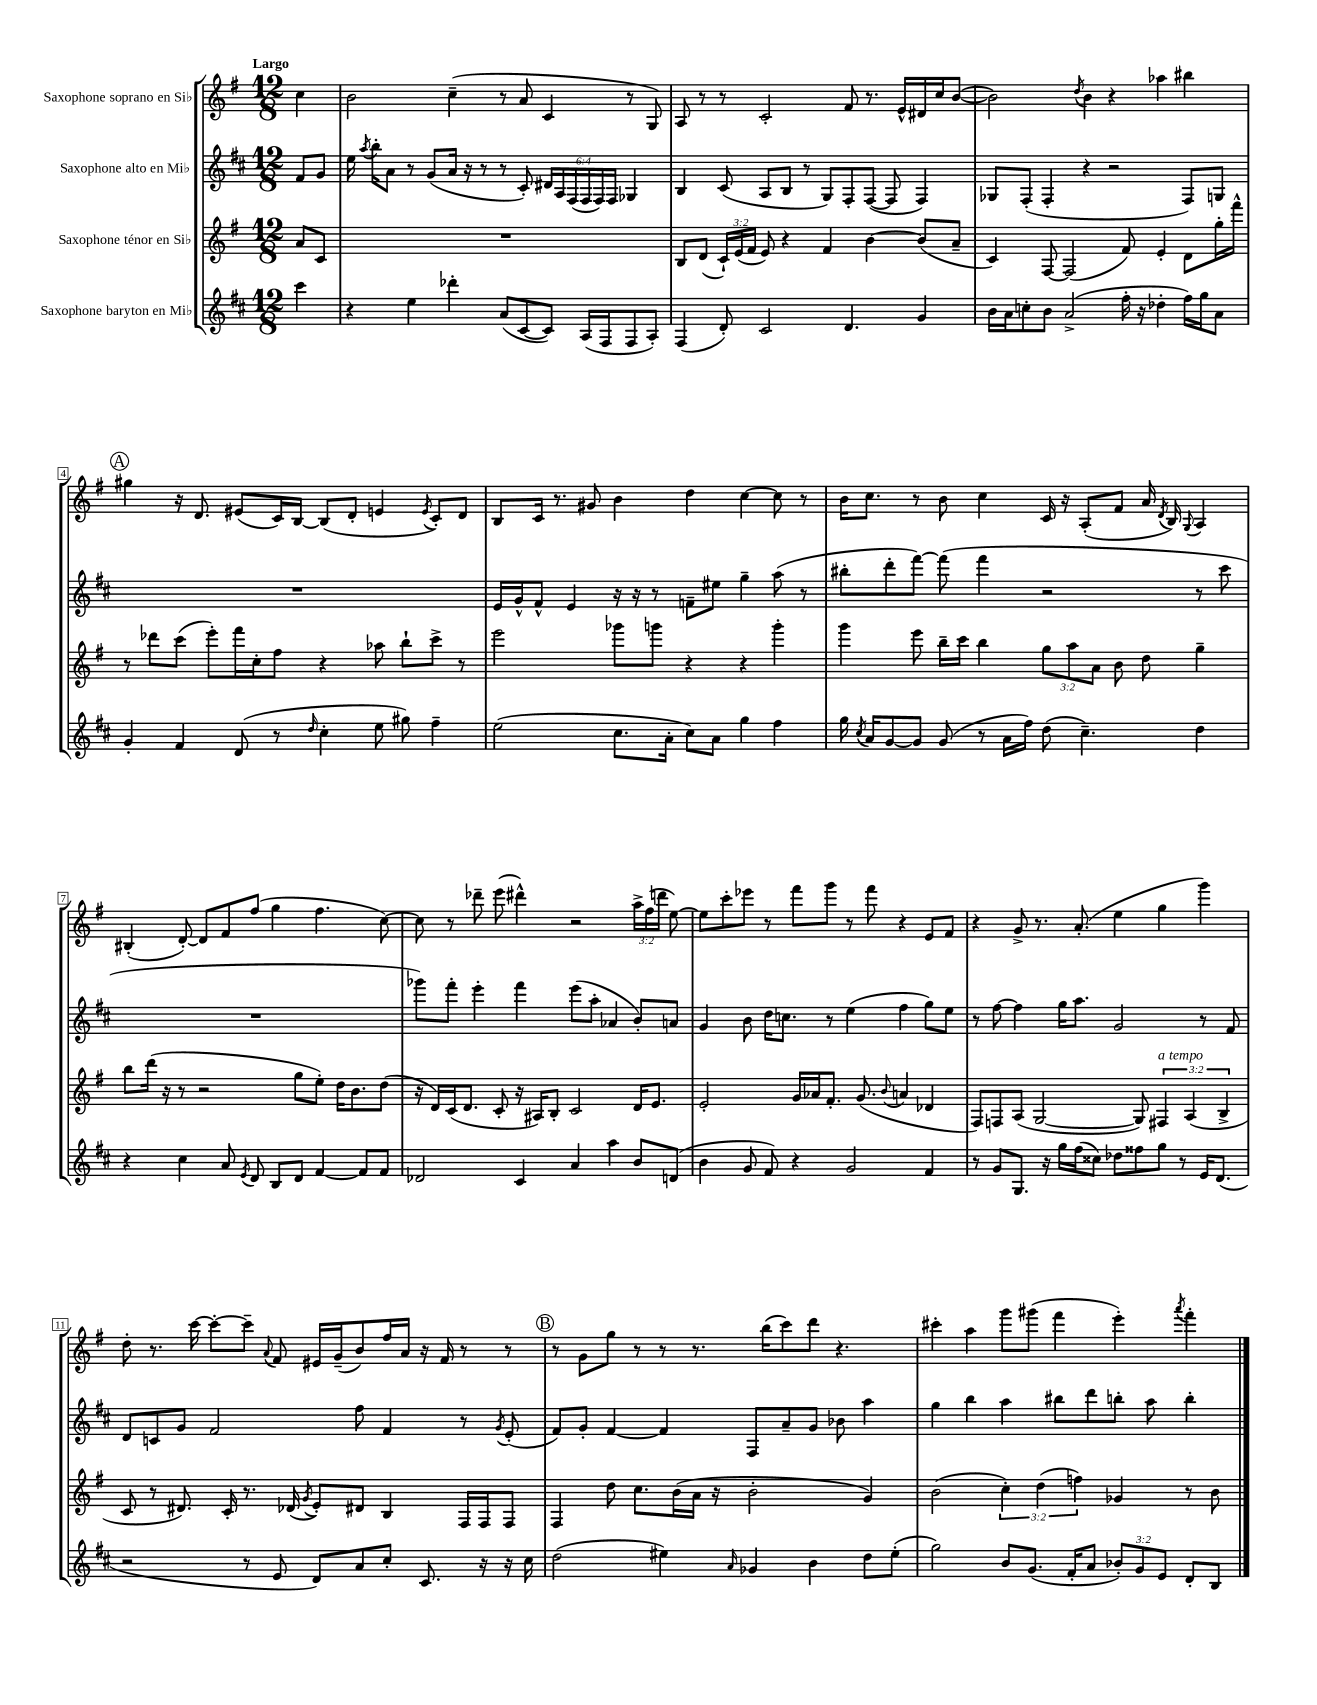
<<
\new StaffGroup <<
\new Staff = "s0" \with { instrumentName = "Saxophone soprano en Sib" } {
    \clef treble \key g \major \numericTimeSignature \time 12/8 \override Staff.TupletNumber.text = #tuplet-number::calc-fraction-text \partial 4 \tempo "Largo"
    \autoBeamOff c''4 |
    b'2 c''4--( r8 a'8 c'4 r8 g8) |
    a8 r8 r8 c'2-. fis'8 r8. e'16[-^ dis'16 c''16 b'8]~( |
    b'2) \acciaccatura { d''8 } b'4 r4 aes''4 bis''4 |
    \mark \markup { \circle "A" } gis''4 r16 d'8. eis'8[( c'16) b16]~ b8[( d'8]-. e'4 \acciaccatura { e'8 } c'8[-.) d'8] |
    b8[ c'16] r8. gis'8 b'4 d''4 c''4~ c''8 r8 |
    b'16[ c''8.] r8 b'8 c''4 c'16 r16 a8[-.( fis'8] a'16 \acciaccatura { d'8 } b16) \appoggiatura { g8 } a4 |
    bis4-.( d'8~-.) d'8[ fis'8 fis''8]( g''4 fis''4. c''8~) |
    c''8 r8 des'''8-- e'''8( dis'''4-^) r2 \tuplet 3/2 { a''16[-> fis''16( d'''16] } e''8~) |
    e''8[ c'''8-. ees'''8] r8 fis'''8[ g'''8] r8 fis'''8 r4 e'8[ fis'8] |
    r4 g'8-> r8. a'8.-.( e''4 g''4 g'''4) |
    d''8-. r8. c'''16~ c'''8[~-. c'''8]-- \appoggiatura { a'8 } fis'8 eis'16[ g'16--( b'8) fis''16 a'16] r16 fis'16 r8 r8 |
    \mark \markup { \circle "B" } r8 g'8[ g''8] r8 r8 r8. b''16[( c'''8) d'''8] r4. |
    cis'''4-. a''4 g'''8[ gis'''8]( fis'''4 e'''4-.) \acciaccatura { a'''8 } fis'''4-. \bar "|." |
}
\new Staff = "s1" \with { instrumentName = "Saxophone alto en Mib" } {
    \clef treble \key d \major \numericTimeSignature \time 12/8 \override Staff.TupletNumber.text = #tuplet-number::calc-fraction-text \partial 4
    \autoBeamOff fis'8[ g'8] |
    e''16 \acciaccatura { a''8 } b''16[-. a'8] r8 g'8[( a'16] r16 r8 r8 cis'8-.) \tuplet 6/4 { dis'16[ a16 fis16( fis16 fis16) fis16] } ges4 |
    b4 cis'8( a8[ b8] r8 g8[) fis8-. fis8]~( fis8 fis4) |
    ges8[ fis8]-.( fis4-. r4 r2 fis8[) g8] |
    \mark \markup { \circle "A" } R1. |
    e'16[ g'16-^ fis'8]-^ e'4 r16 r16 r8 f'8[-- eis''8] g''4-- a''8( r8 |
    bis''8[-. d'''8-. fis'''8]~) fis'''8( fis'''4 r2 r8 cis'''8 |
    R1. |
    ges'''8[) fis'''8]-. e'''4-. fis'''4 e'''8[( a''8]-. aes'4 b'8[-.) a'8] |
    g'4 b'8 d''16[ c''8.] r8 e''4( fis''4 g''8[) e''8] |
    r8 fis''8~ fis''4 g''16[ a''8.] g'2 r8 fis'8 |
    d'8[ c'8 g'8] fis'2 fis''8 fis'4 r8 \acciaccatura { g'8 } e'8-.( |
    \mark \markup { \circle "B" } fis'8[) g'8]-. fis'4~ fis'4 fis8[ a'8-- g'8] bes'8 a''4 |
    g''4 b''4 a''4 bis''8[ d'''8 b''8]-. a''8 b''4-. \bar "|." |
}
\new Staff = "s2" \with { instrumentName = "Saxophone ténor en Sib" } {
    \clef treble \key g \major \numericTimeSignature \time 12/8 \override Staff.TupletNumber.text = #tuplet-number::calc-fraction-text \partial 4
    \autoBeamOff a'8[ c'8] |
    R1. |
    b8[ d'8]( \tuplet 3/2 { c'16[-!) e'16( fis'16] } e'8) r4 fis'4 b'4~ b'8[( a'8]-- |
    c'4) fis8~ fis2( fis'8) e'4-. d'8[ g''16-. fis'''16]-^ |
    \mark \markup { \circle "A" } r8 des'''8[ c'''8]( e'''8[-.) fis'''16 c''16-. fis''8] r4 aes''8 b''8[-! c'''8]-> r8 |
    e'''2 ges'''8[ g'''8] r4 r4 g'''4-. |
    g'''4 e'''8 b''16[-- c'''16] b''4 \tuplet 3/2 { g''8[ a''8 a'8] } b'8 d''8 g''4-- |
    b''8[ d'''16]( r16 r8 r2 g''8[ e''8]-.) d''16[ b'8. d''8]( |
    r16 d'16[) c'16( d'8.] c'8-. r16 ais16[) b8]-. c'2 d'16[ e'8.] |
    e'2-. g'16[ aes'16 fis'8.]-. g'8.( \appoggiatura { b'8 } a'4 des'4 |
    fis8[) f8 a8]( g2~ g8) \tuplet 3/2 { fis4^\markup { \italic "a tempo" } a4( b4-> } |
    c'8 r8 dis'8.) c'16-. r8. des'16( \acciaccatura { g'8 } e'8[-.) dis'8] b4 fis16[ fis16 fis8] |
    \mark \markup { \circle "B" } fis4 d''8 c''8.[ b'16( a'16] r16 b'2-. g'4) |
    b'2( \tuplet 3/2 { c''4-.) d''4( f''4) } ges'4 r8 b'8 \bar "|." |
}
\new Staff = "s3" \with { instrumentName = "Saxophone baryton en Mib" } {
    \clef treble \key d \major \numericTimeSignature \time 12/8 \override Staff.TupletNumber.text = #tuplet-number::calc-fraction-text \partial 4
    \autoBeamOff cis'''4 |
    r4 e''4 des'''4-. a'8[( cis'8~ cis'8]) a16[( fis16 fis8 a8]-.) |
    fis4( d'8-.) cis'2 d'4. g'4 |
    b'16[ a'16 c''8-. b'8] a'2->( fis''16-. r16 des''4-. fis''16[) g''16 a'8] |
    \mark \markup { \circle "A" } g'4-. fis'4 d'8( r8 \grace { d''16 } cis''4-. e''8 gis''8) fis''4-- |
    e''2( cis''8.[ a'16]-. cis''8[) a'8] g''4 fis''4 |
    g''16 \acciaccatura { cis''8 } a'16[ g'8~ g'8] g'8( r8 a'16[ fis''16]) d''8( cis''4.--) d''4 |
    r4 cis''4 a'8 \acciaccatura { e'8 } d'8 b8[ d'8] fis'4~ fis'8[ fis'8] |
    des'2 cis'4 a'4 a''4 b'8[ d'8]( |
    b'4 g'8 fis'8) r4 g'2 fis'4 |
    r8 g'8[ g8.] r16 g''16[ fis''16( cisis''8]) des''8[ fisis''8 g''8] r8 e'16[ d'8.]( |
    r2 r8 e'8 d'8[) a'8 cis''8]-. cis'8. r16 r16 cis''16 |
    \mark \markup { \circle "B" } d''2( eis''4) \grace { a'16 } ges'4 b'4 d''8[ eis''8]-.( |
    g''2) b'8[ g'8.]( fis'16[-. a'8] \tuplet 3/2 { bes'8[-.) g'8 e'8] } d'8[-. b8] \bar "|." |
}
>>
>>
\layout { \context { \Score \override BarNumber.stencil = #(make-stencil-boxer 0.1 0.3 ly:text-interface::print) } }
